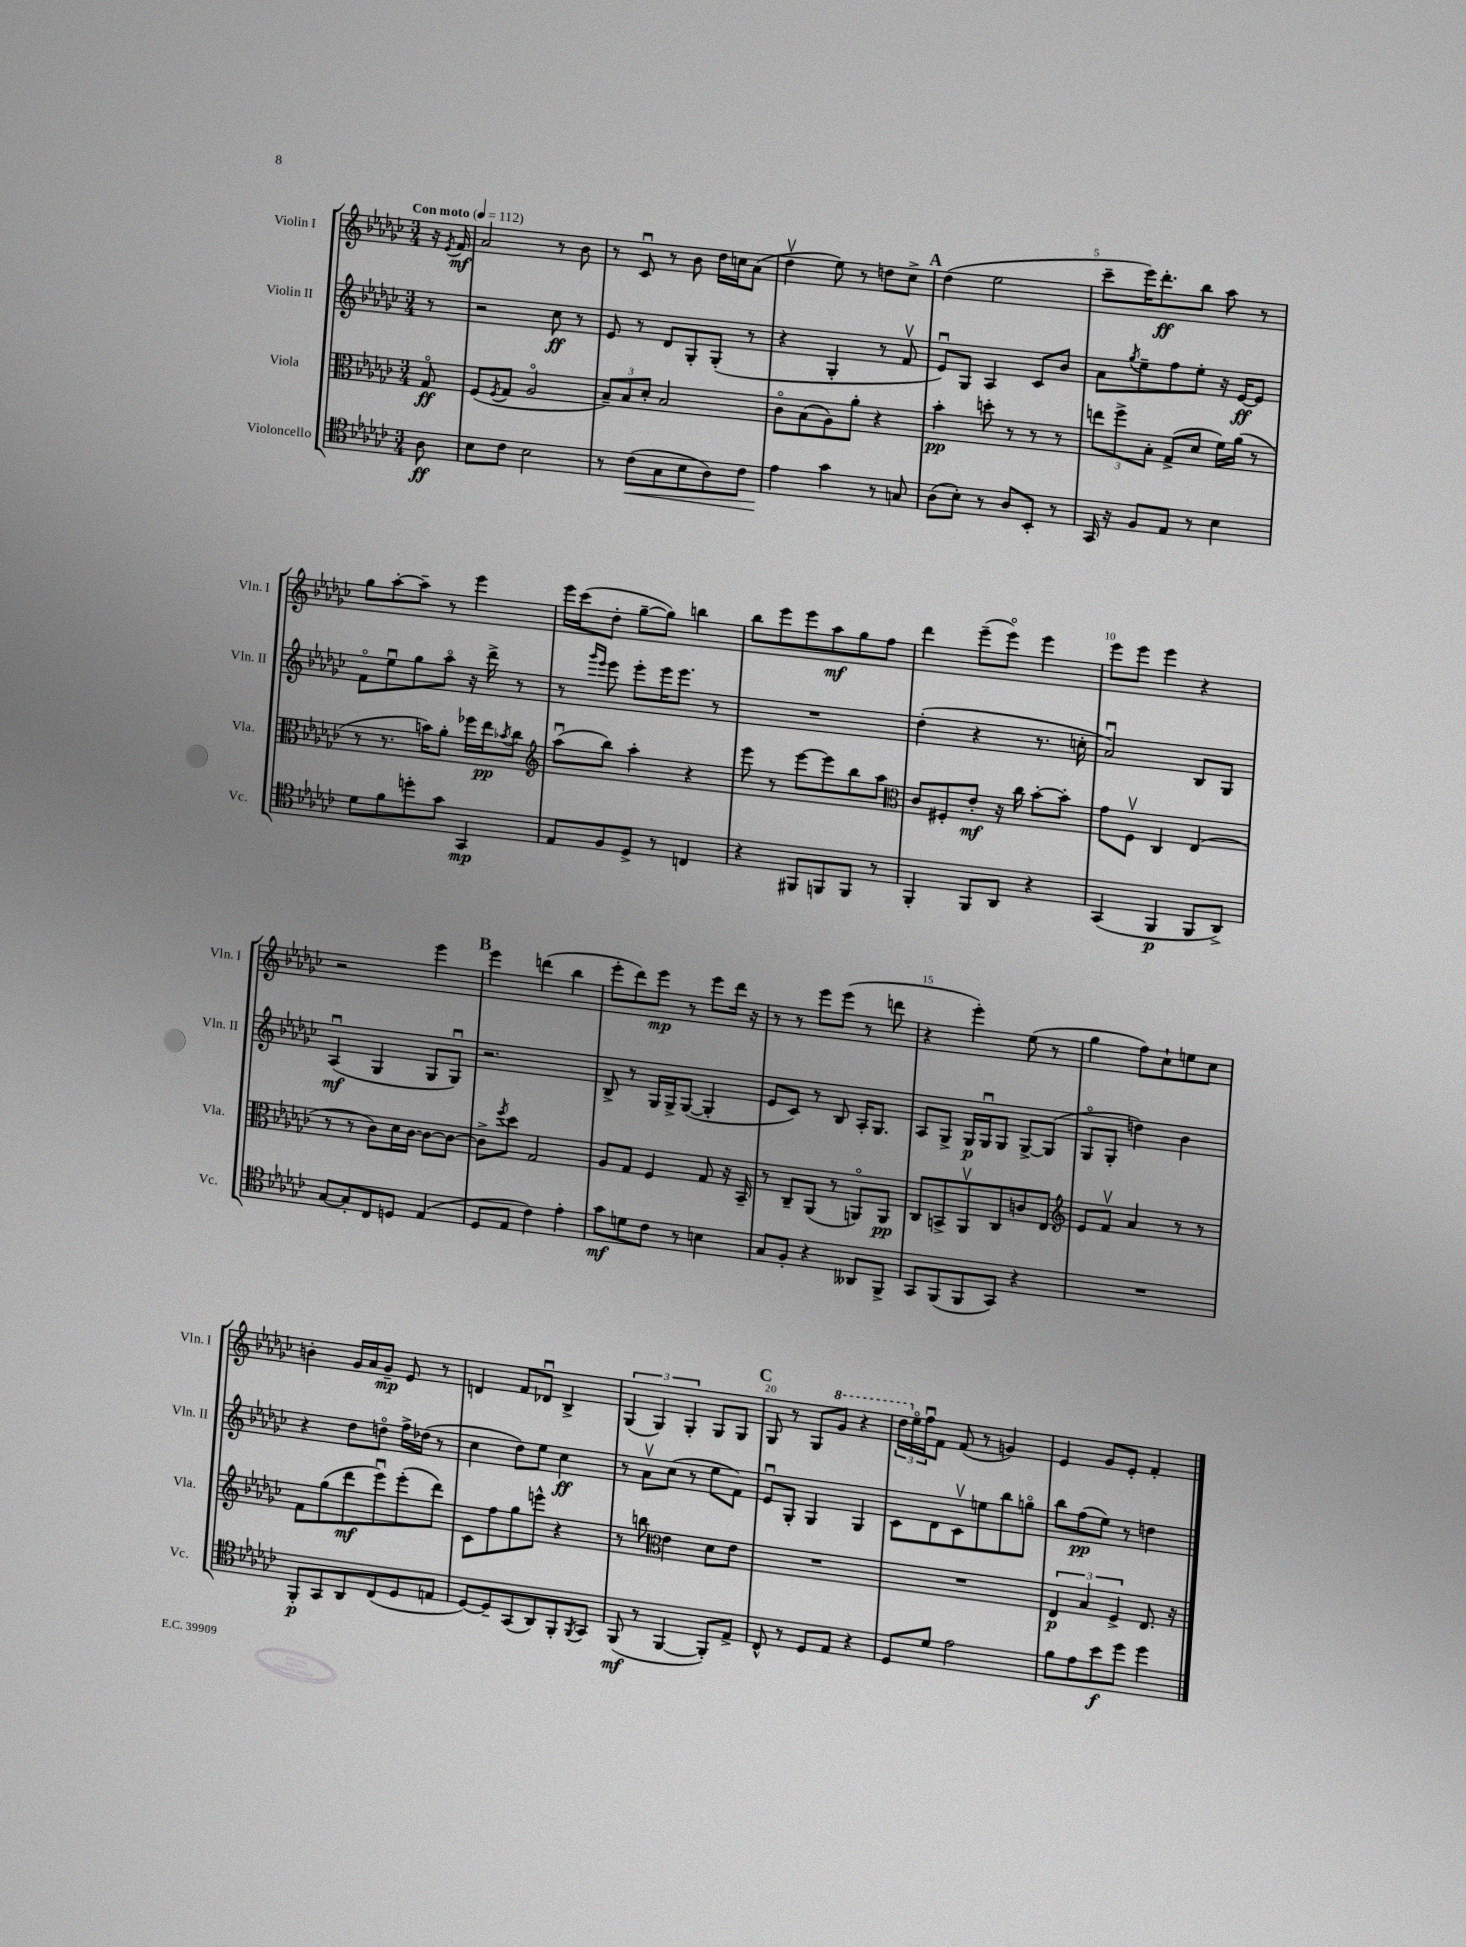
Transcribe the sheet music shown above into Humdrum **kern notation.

**kern	**dynam	**kern	**dynam	**kern	**dynam	**kern	**dynam
*part4	*part4	*part3	*part3	*part2	*part2	*part1	*part1
*staff4	*staff4	*staff3	*staff3	*staff2	*staff2	*staff1	*staff1
*I"Violoncello	*	*I"Viola	*	*I"Violin II	*	*I"Violin I	*
*I'Vc.	*	*I'Vla.	*	*I'Vln. II	*	*I'Vln. I	*
*clefC4	*	*clefC3	*	*clefG2	*	*clefG2	*
*k[b-e-a-d-g-c-]	*	*k[b-e-a-d-g-c-]	*	*k[b-e-a-d-g-c-]	*	*k[b-e-a-d-g-c-]	*
*M3/4	*	*M3/4	*	*M3/4	*	*M3/4	*
*MM112	*	*MM112	*	*MM112	*	*MM112	*
=	=	=	=	=	=	=	=
!	!	!	!	!	!	!LO:TX:a:B:t=Con moto	!
8A-\	ff	8G-/	ff	8r	.	16r	.
.	.	.	.	.	.	8qe-/	.
.	.	.	.	.	.	16f/	mf
=1	=1	=1	=1	=1	=1	=1	=1
8B-\L	.	(8F/L	.	2r	.	2a-/	.
.	.	8qF/	.	.	.	.	.
8c-\J	.	8G-/J	.	.	.	.	.
2B-\	.	2A-/	.	.	.	.	.
.	.	.	.	8cc-\	ff	8r	.
.	.	.	.	8r	.	8b-\	.
=2	=2	=2	=2	=2	=2	=2	=2
8r	.	12B-~/L)	.	8e-/	.	8r	.
.	.	12B-/	.	.	.	.	.
!	!LO:HP:b	!	!	!	!	!	!
(8c-\L	<	.	.	8r	.	8c-u/	.
.	.	12d-'/J	.	.	.	.	.
8G-\	.	2B-/	.	8d-/L	.	8r	.
8B-\	.	.	.	8G-'/	.	8b-\	.
8A-\)	.	.	.	(8G-'/J	.	16dd-\LL	.
.	.	.	.	.	.	16ccn\J	.
8c-\J	.	.	.	8r	.	(8a-\J	.
=3	=3	=3	=3	=3	=3	=3	=3
4e-\	.	8c-\L	.	4r	.	4dd-v\	.
.	.	(8B-\	.	.	.	.	.
4g-\	[	8A-\)	.	4G-'/	.	8ee-\)	.
.	.	8a-'\J	.	.	.	8r	.
8r	.	4r	.	8r	.	8ddn\L	.
8Gn/	.	.	.	8fv/	.	8cc-^\J	.
!!LO:REH:place=s1:t=A
=4	=4	=4	=4	=4	=4	=4	=4
(8A-\L	.	4b-'\	pp	8e-u/L)	.	(4dd-\	.
8B-'\J)	.	.	.	8G-/J	.	.	.
8r	.	8ddn'\	.	4A-/	.	2ee-\	.
8A-/L	.	8r	.	.	.	.	.
8BB-'/J	.	8r	.	8c-/L	.	.	.
8r	.	8r	.	8b-/J	.	.	.
=5	=5	=5	=5	=5	=5	=5	=5
16GG-/	.	12een\L	.	8a-\L	.	8ccc-~\L	.
16r	.	.	.	.	.	.	.
.	.	12ff^\	.	.	.	.	.
.	.	.	.	8qgg-/	.	.	.
8F/L	.	.	.	8ee-~\	.	16eee-\K)	.
.	.	12B-'\J	.	.	.	.	.
.	.	.	.	.	.	8.ddd-'\	ff
8E-/J	.	(8G-^/L	.	8ff\	.	.	.
8r	.	8d-/J	.	8ee-'\J	.	8bb-\J	.
4B-\	.	16f\LL)	.	16r	.	8aa-\	.
.	.	(16a-\JJ	.	[16e-/KL	ff	.	.
.	.	8r	.	8e-/J]	.	8r	.
!!LO:LB:g=z
=6	=6	=6	=6	=6	=6	=6	=6
8d-\L	.	8r	.	8f\L	.	8gg-\L	.
8f\	.	8.r	.	8ee-u\	.	[8aa-'\	.
8ddn'\	.	.	.	8gg-\	.	8aa-~\J]	.
.	.	16bn\KL)	.	.	.	.	.
8g-\J	.	8a-'\J	.	8aa-\J	.	8r	.
4GG-/	mp	16ff-X\LL	.	16r	.	4eee-\	.
.	.	16ee-\J	pp	16ddd-^\	.	.	.
.	.	8qb-X/	.	.	.	.	.
.	.	8cc-\J	.	8r	.	.	.
=7	=7	=7	=7	=7	=7	=7	=7
*	*	*clefG2	*	*	*	*	*
8E-/L	.	(8aa-u\L	.	8r	.	16eee-\LL	.
.	.	.	.	.	.	(16ccc-\J	.
.	.	.	.	16qqggg-/LL	.	.	.
.	.	.	.	16qqeee-/JJ	.	.	.
8F/	.	8bb-\J)	.	8eee-\	.	8dd-'\J	.
8D-^/J	.	4aa-'\	.	8eee-'\L	.	[8gg-~\L	.
8r	.	.	.	16eee-\K	.	8gg-\J])	.
.	.	.	.	8.eee-\J	.	.	.
4Cn/	.	4r	.	.	.	4bbn\	.
.	.	.	.	8r	.	.	.
=8	=8	=8	=8	=8	=8	=8	=8
4r	.	8eee-\	.	2.r	.	8bb-\L	.
.	.	8r	.	.	.	8eee-\	.
8FF#X/L	.	[8eee-\L	.	.	.	8eee-\	.
8FFn/	.	8eee-\]	.	.	.	8aa-\	mf
8FF/J	.	8bb-\	.	.	.	8gg-\	.
8r	.	8aa-\J	.	.	.	8ff\J	.
=9	=9	=9	=9	=9	=9	=9	=9
*	*	*clefC3	*	*	*	*	*
4FF'/	.	8c-/L	.	(4dd-'\	.	4ddd-\	.
.	.	8F#X'/	.	.	.	.	.
8FF/L	.	8e-'/J	mf	4r	.	(8eee-~\L	.
8AA-/J	.	16r	.	.	.	8eee-\J)	.
.	.	16cc-\	.	.	.	.	.
4r	.	[8b-'\L	.	8.r	.	4eee-\	.
.	.	8b-'\J]	.	.	.	.	.
.	.	.	.	16ccn'\	.	.	.
=10	=10	=10	=10	=10	=10	=10	=10
(4GG-/	.	8g-\L	.	2a-u/)	.	8eee-\L	.
.	.	8Fv\J	.	.	.	8eee-\J	.
4FF/	p	4C-/	.	.	.	4eee-\	.
8FF/L	.	(4E-/	.	8B-/L	.	4r	.
8AA-^/J)	.	.	.	8G-/J	.	.	.
!!LO:LB:g=z
=11	=11	=11	=11	=11	=11	=11	=11
[8G-/L	.	8r	.	(4A-u/	mf	2r	.
8G-'/]	.	8r	.	.	.	.	.
8C-/	.	8c-\L)	.	4G-/	.	.	.
8Dn/J	.	16d-\L	.	.	.	.	.
.	.	[16c-\JJ	.	.	.	.	.
(4E-/	.	8c-\L_	.	8G-/L	.	4eee-\	.
.	.	8c-\J_	.	8G-u/J)	.	.	.
!!LO:REH:place=s1:t=B
=12	=12	=12	=12	=12	=12	=12	=12
8D-/L	.	8c-^\L]	.	2.r	.	4eee-\	.
.	.	8qff/	.	.	.	.	.
8E-/J	.	8dd-\J	.	.	.	.	.
4c-\)	.	2G-/	.	.	.	(4dddn\	.
4e-'\	.	.	.	.	.	4bb-\	.
=13	=13	=13	=13	=13	=13	=13	=13
8g-\L	mf	8A-/L	.	8B-^/	.	8eee-'\L	.
8dn\	.	8G-/J	.	8r	.	8ddd-\)	.
8c-\J	.	4F/	.	16G-/LL	.	8eee-\J	mp
.	.	.	.	16G-^/J	.	.	.
8r	.	.	.	([8G-/J	.	8r	.
4Bn\	.	8G-/	.	4G-'/]	.	8eee-\L	.
.	.	16r	.	.	.	16ddd-\Jk	.
.	.	16BB-~/	.	.	.	16r	.
=14	=14	=14	=14	=14	=14	=14	=14
8G-/L	.	8r	.	8e-/L	.	8r	.
8F'/J	.	8C-~/L	.	8c-/J)	.	8r	.
4r	.	(8AA-/J	.	8r	.	8eee-\L	.
.	.	8r	.	8B-/	.	(8eee-\J	.
8AA--X/L	.	8AAn/L)	.	16A-'/KL	.	8r	.
.	.	.	.	8.G-/J	.	.	.
8FF^/J	.	8AA/J	pp	.	.	8dddn\	.
=15	=15	=15	=15	=15	=15	=15	=15
8GG-/L	.	8C-/L	.	8A-/L	.	4r	.
(8FF/	.	8BBn^/	.	8G-^/J	.	.	.
8FF/	.	8AA-v/	.	16G-/LL	p	4eee-'\)	.
.	.	.	.	16G-u/J	.	.	.
8GG-/J)	.	8C-/	.	8G-/J	.	.	.
4r	.	8cn/	.	[8G-^/L	.	(8ee-\	.
.	.	8E-/J	.	(8G-/J]	.	8r	.
=16	=16	=16	=16	=16	=16	=16	=16
*	*	*clefG2	*	*	*	*	*
2.r	.	8e-/L	.	8G-/L	.	4gg-\	.
.	.	8fv/J	.	8G-'/J	.	.	.
.	.	4a-/	.	4ddn\)	.	8ff\L)	.
.	.	.	.	.	.	8cc-`\	.
.	.	8r	.	4b-\	.	8een\	.
.	.	8r	.	.	.	8cc-\J	.
!!LO:LB:g=z
=17	=17	=17	=17	=17	=17	=17	=17
8FF'/L	p	8f\L	.	4r	.	4bn'\	.
8GG-/	.	(8gg-\	.	.	.	.	.
8AA-/	.	8ddd-\	mf	8dd-\L	.	16g-/LL	.
.	.	.	.	.	.	16a-/J	.
(8C-/	.	8eee-u\)	.	8ddn\J	.	8g-~/J	mp
8D-/	.	(8eee-'\	.	16ff^\LL	.	8e-/	.
.	.	.	.	(16dd-X\JJ	.	.	.
8En/J	.	8ddd-\J)	.	8r	.	8r	.
=18	=18	=18	=18	=18	=18	=18	=18
[8D-/L)	.	8c-\L	.	4cc-\	.	4dn/	.
8D-~/]	.	8ff\	.	.	.	.	.
(8GG-/	.	8gg-\	.	8dd-\L)	.	8f/L	.
8AA-/)	.	8eeen^^\J	.	8ee-\J	.	8d-Xu/J	.
8FF'/	.	4r	.	4cc-\	ff	4B-^/	.
8qFF/	.	.	.	.	.	.	.
8GG-/J	.	.	.	.	.	.	.
=19	=19	=19	=19	=19	=19	=19	=19
(8FF/	mf	8r	.	8r	.	(6G-/	.
8r	.	8bbn\	.	8a-v\L	.	.	.
.	.	.	.	.	.	6G-/)	.
*	*	*clefC3	*	*	*	*	*
[4FF/	.	4e-\	.	(8cc-\J	.	.	.
.	.	.	.	.	.	6G-'/	.
.	.	.	.	8r	.	.	.
8FF'/L])	.	8d-\L	.	8ee-\L	.	8G-/L	.
8E-^/J	.	8e-\J	.	8f\J)	.	8G-/J	.
!!LO:REH:place=s1:t=C
=20	=20	=20	=20	=20	=20	=20	=20
8C-^^/	.	2.r	.	8e-u/L	.	8G-/	.
8r	.	.	.	8G-'/J	.	8r	.
8D-/L	.	.	.	4G-/	.	8G-/L	.
*	*	*	*	*	*	*8va	*
8E-/J	.	.	.	.	.	8gg-/J	.
4r	.	.	.	4G-/	.	4r	.
=21	=21	=21	=21	=21	=21	=21	=21
8D-/L	.	2.r	.	8c-\L	.	24ddd-\LL	.
*	*	*	*	*	*	*X8va	*
.	.	.	.	.	.	24ee-\	.
.	.	.	.	.	.	24ffu\J	.
8d-/J	.	.	.	8d-\	.	8f\J	.
2e-\	.	.	.	8c-v\	.	(8f/	.
.	.	.	.	8een\	.	8r	.
.	.	.	.	8bb-\	.	4gn/)	.
.	.	.	.	8ggn\J	.	.	.
=22	=22	=22	=22	=22	=22	=22	=22
8f\L	.	6E-/	p	8bb-\L	.	4e-/	.
8e-\	.	.	.	(8ff\	pp	.	.
.	.	6B-/	.	.	.	.	.
8b-\	f	.	.	8ee-\J)	.	8g-/L	.
.	.	6F^/	.	.	.	.	.
8dd-\J	.	.	.	8r	.	8e-'/J	.
4dd-\	.	8.E-/	.	4ddn\	.	4f'/	.
.	.	16r	.	.	.	.	.
==	==	==	==	==	==	==	==
*-	*-	*-	*-	*-	*-	*-	*-
